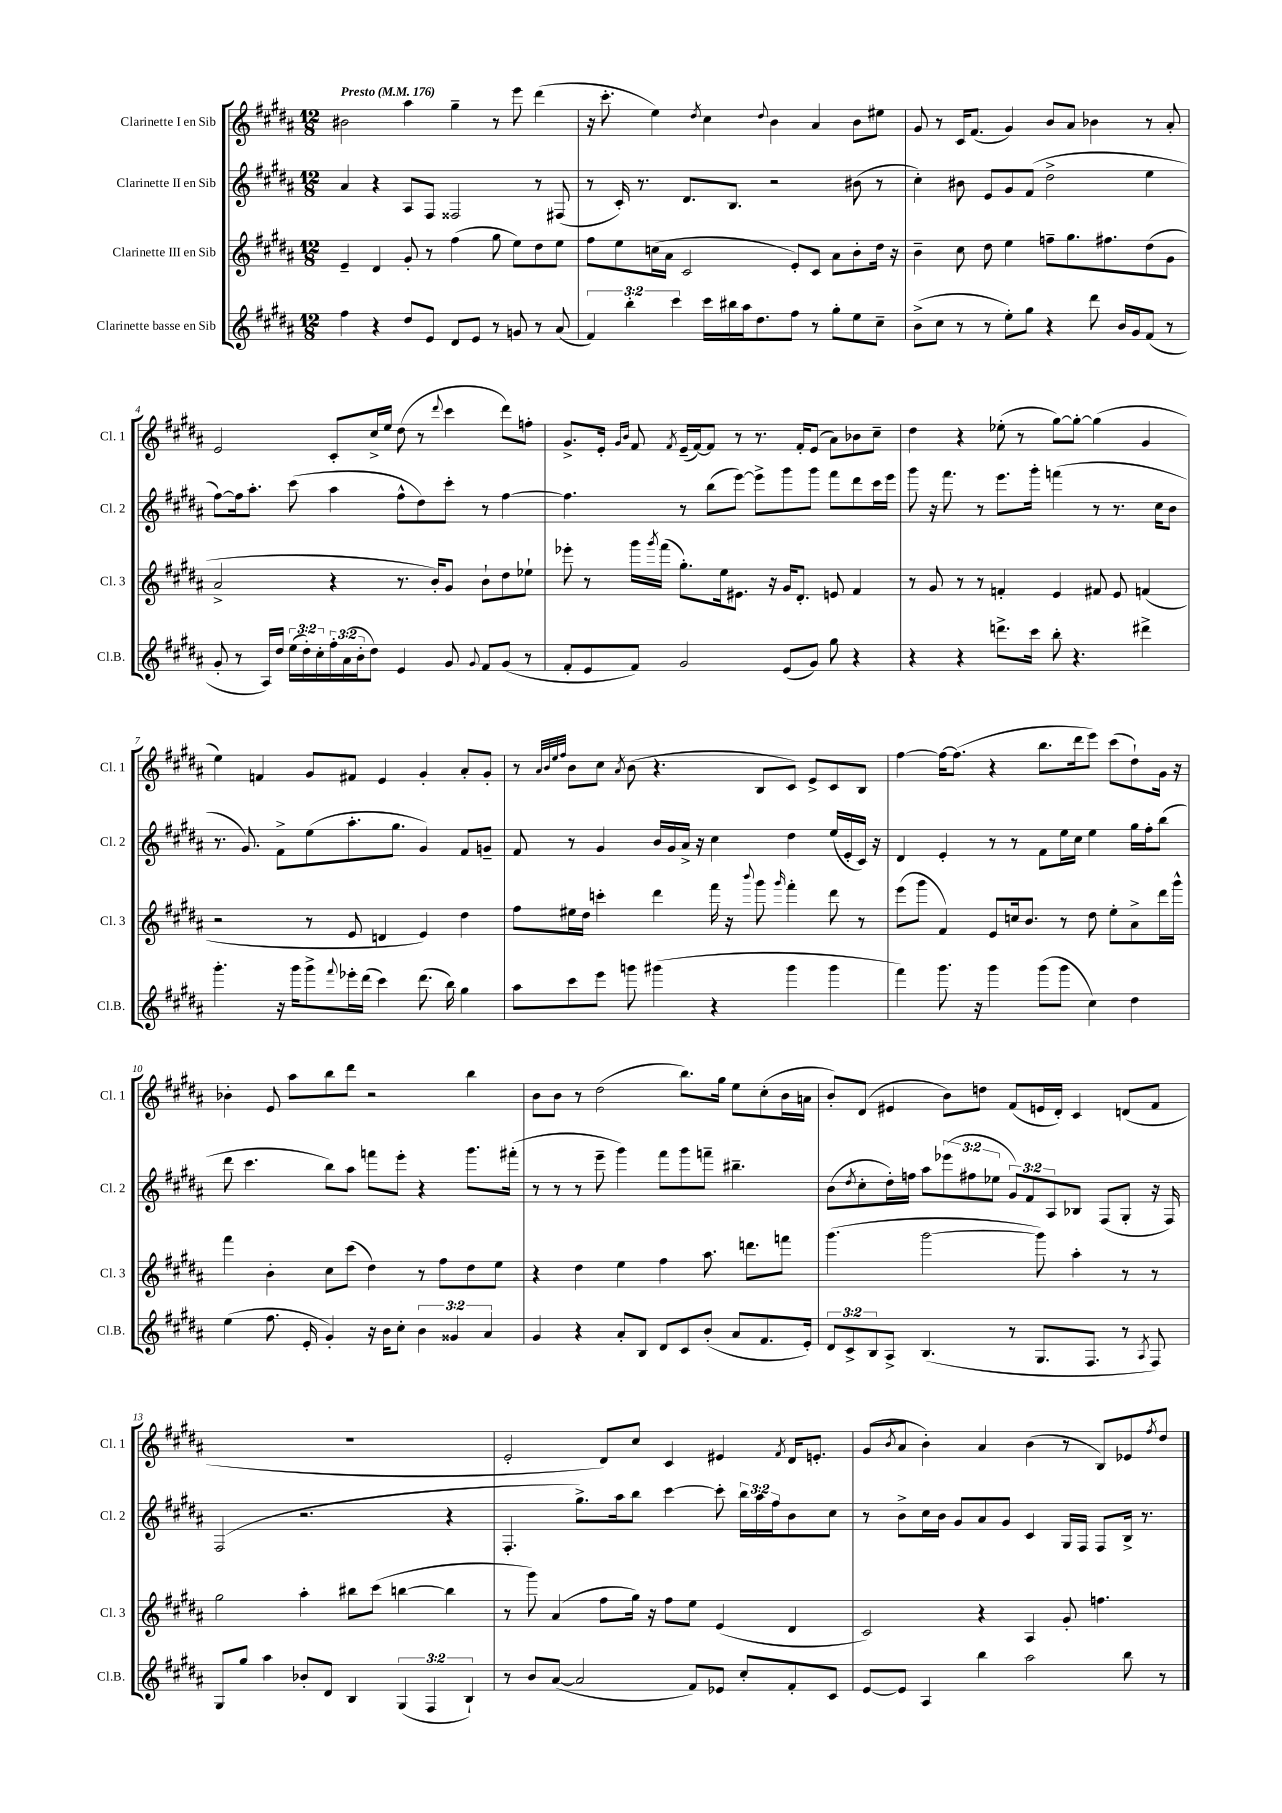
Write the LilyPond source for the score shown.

<<
\new StaffGroup <<
\new Staff = "s0" \with { instrumentName = "Clarinette I en Sib" shortInstrumentName = "Cl. 1" } {
    \clef treble \key b \major \numericTimeSignature \time 12/8 \tempo "Presto" 4 = 176
    bis'2 ais''4 gis''4-- r8 e'''8 dis'''4( |
    r16 cis'''8.-. e''4) \acciaccatura { dis''8 } cis''4 \appoggiatura { dis''8 } b'4 ais'4 b'8 eis''8 |
    gis'8 r8 cis'16 fis'8.( gis'4) b'8 ais'8 bes'4 r8 ais'8-. |
    e'2 cis'8-. cis''16-> e''16 dis''8( r8 \appoggiatura { dis'''8 } cis'''4 dis'''8) f''8-. |
    gis'8.-> e'16-. \grace { gis'16 b'16 } fis'8 \acciaccatura { fis'8 } e'16--( fis'16~) fis'8 r8 r8. fis'16-. e'8( ais'8) bes'8 cis''8-- |
    dis''4 r4 ees''8-.( r8 gis''8~) gis''8~-. gis''4( gis'4 |
    e''4) f'4 gis'8 fis'8 e'4 gis'4-. ais'8-. gis'8-. |
    r8 \grace { ais'32 b'32 e''32 fis''32 } b'8 cis''8 \acciaccatura { ais'8 } b'8( r4. b8 cis'8) e'8-> cis'8 b8 |
    fis''4~ fis''16~ fis''8.( r4 b''8. dis'''16 e'''8) cis'''8( dis''8-!) gis'16 r16 |
    bes'4-. e'8 ais''8 b''8 dis'''8 r2 b''4 |
    b'8 b'8 r8 dis''2( b''8.) gis''16 e''8 cis''8-.( b'16 a'16 |
    b'8-.) dis'8( eis'4 b'8) d''8 fis'8( e'16 dis'16-.) cis'4 d'8( fis'8 |
    R1. |
    e'2-. dis'8) cis''8 cis'4 eis'4 \acciaccatura { fis'8 } dis'16 e'8.-. |
    gis'8( \acciaccatura { b'8 } ais'8 b'4-.) ais'4 b'4( r8 b8) ees'8 \acciaccatura { fis''8 } dis''8 \bar "|." |
}
\new Staff = "s1" \with { instrumentName = "Clarinette II en Sib" shortInstrumentName = "Cl. 2" } {
    \clef treble \key b \major \numericTimeSignature \time 12/8 \override Staff.TupletNumber.text = #tuplet-number::calc-fraction-text
    ais'4 r4 ais8 fis8 fisis2 r8 fis8( |
    r8 cis'16-.) r8. dis'8. b8. r2 bis'8( r8 |
    cis''4-.) bis'8 e'8 gis'8 fis'8( dis''2-> e''4 |
    fis''8~) fis''16 ais''8.-. cis'''8( ais''4 fis''8-^ dis''8) cis'''8-. r8 fis''4~ |
    fis''4. r8 b''8( e'''8~) e'''8-> gis'''8 gis'''8 fis'''8 dis'''8 cis'''16 e'''16 |
    gis'''8 r16 fis'''8. r8 e'''8. gis'''16-. f'''4( r8 r8. cis''16 b'8 |
    r8. gis'8.) fis'8-> e''8( ais''8.-. gis''8. gis'4) fis'8 g'8-- |
    fis'8 r8 gis'4 b'16 gis'16 ais'16-> r16 cis''4 dis''4 e''16( e'16-. cis'16) r16 |
    dis'4 e'4-. r8 r8 fis'8 e''16 cis''16 e''4 gis''16 fis''16-. b''8( |
    dis'''8 cis'''4. b''8) ais''8 f'''8 e'''8-. r4 gis'''8. fis'''16-.( |
    r8 r8 r8 e'''8-- gis'''4) fis'''8 gis'''8 f'''8-- bis''4.-- |
    b'8( \acciaccatura { dis''8 } cis''8-. dis''16-.) f''16 ais''8 \tuplet 3/2 { ees'''8( fis''8 ees''8 } \tuplet 3/2 { gis'8) fis'8 ais8 } bes8 fis8( gis8-. r16 fis16) |
    fis2( r2. r4 |
    fis4.-. gis''8.->) ais''16 b''8 cis'''4~ cis'''8-. \tuplet 3/2 { b''16 ais''16 fis''16 } b'8 cis''8 |
    r8 b'8-> cis''16 b'16 gis'8 ais'8 gis'8 cis'4 gis16 fis16 fis8 b16-> r8. \bar "|." |
}
\new Staff = "s2" \with { instrumentName = "Clarinette III en Sib" shortInstrumentName = "Cl. 3" } {
    \clef treble \key b \major \numericTimeSignature \time 12/8
    e'4-- dis'4 gis'8-. r8 fis''4( gis''8 e''8) dis''8 e''8 |
    fis''8 e''8 c''16( ais'16 cis'2 e'8-.) cis'8 ais'8 b'8-. dis''16 r16 |
    b'4-- cis''8 dis''8 e''4 f''8-- gis''8. fis''8. dis''8( gis'8 |
    ais'2-> r4 r8. b'16-.) gis'8 b'8-! dis''8 ees''8-! |
    ees'''8-. r8 gis'''16 \acciaccatura { gis'''8 } fis'''16( gis''8.-.) e''16 eis'8. r16 gis'16 dis'8.-. e'8 fis'4 |
    r8 gis'8 r8 r8 f'4-. e'4 fis'8 e'8 f'4( |
    r2 r8 e'8 d'4 e'4) dis''4 |
    fis''8 eis''16 dis''16 c'''4-. dis'''4 fis'''16 r16 \appoggiatura { b'''8 } gis'''8 \grace { gis'''16 } fis'''4-. dis'''8 r8 |
    e'''8( gis'''8 fis'4) e'8 c''16 b'8. r8 dis''8 e''8-. ais'8-> dis'''16 gis'''16-^ |
    fis'''4 b'4-. cis''8 cis'''8( dis''4) r8 fis''8 dis''8 e''8 |
    r4 dis''4 e''4 fis''4 ais''8. d'''8. f'''8 |
    gis'''4.( gis'''2~ gis'''8) ais''4-. r8 r8 |
    gis''2 ais''4-. bis''8 cis'''8( b''4~ b''4 |
    r8 gis'''8) ais'4( fis''8 gis''16) r16 fis''8 e''8 e'4( dis'4 |
    cis'2) r4 ais4 gis'8-. f''4. \bar "|." |
}
\new Staff = "s3" \with { instrumentName = "Clarinette basse en Sib" shortInstrumentName = "Cl.B." } {
    \clef treble \key b \major \numericTimeSignature \time 12/8 \override Staff.TupletNumber.text = #tuplet-number::calc-fraction-text
    fis''4 r4 dis''8 e'8 dis'8 e'8 r8 g'8 r8 ais'8( |
    \tuplet 3/2 { fis'4) b''4-. cis'''4 } cis'''16 bis''16 ais''16 dis''8. fis''8 r8 gis''8-. e''8 cis''8-- |
    b'8->( cis''8 r8 r8 e''8-.) gis''8 r4 dis'''8 b'16 gis'16 fis'8( r8 |
    gis'8-. r8 ais16) dis''16 \tuplet 3/2 { e''16( dis''16-.) cis''16-. } \tuplet 3/2 { fis''16-. ais'16( b'16-. } dis''8) e'4 gis'8 \appoggiatura { gis'8 } fis'8 gis'8( r8 |
    fis'8-. e'8 fis'8) gis'2 e'8( gis'8) gis''8 r4 |
    r4 r4 d'''8.-> cis'''16 b''8-. r4. dis'''4-> |
    gis'''4.-. r16 gis'''16 gis'''8-> \appoggiatura { fis'''8 } ees'''16-. dis'''16( cis'''4) dis'''8.( b''16) gis''4 |
    ais''8 cis'''8 e'''8 g'''8 gis'''4( r4 gis'''4 gis'''4 |
    fis'''4) gis'''8. r16 gis'''4 gis'''8( gis'''8 cis''4) dis''4 |
    e''4( fis''8. e'16-. gis'4-.) r16 b'16 cis''8-. \tuplet 3/2 { b'4 gisis'4 ais'4 } |
    gis'4 r4 ais'8-. b8 dis'8 cis'8 b'8-.( ais'8 fis'8. e'16-.) |
    \tuplet 3/2 { dis'8 cis'8-> b8 } ais8-> b4.( r8 gis8. fis8. r8 \acciaccatura { ais8 } fis8) |
    gis8 gis''8 ais''4 bes'8-. dis'8 b4 \tuplet 3/2 { gis4( fis4 b4-!) } |
    r8 b'8 ais'8~( ais'2 fis'8) ees'8 cis''8-. fis'8-. cis'8 |
    e'8~ e'8 ais4 b''4 ais''2 b''8 r8 \bar "|." |
}
>>
>>
